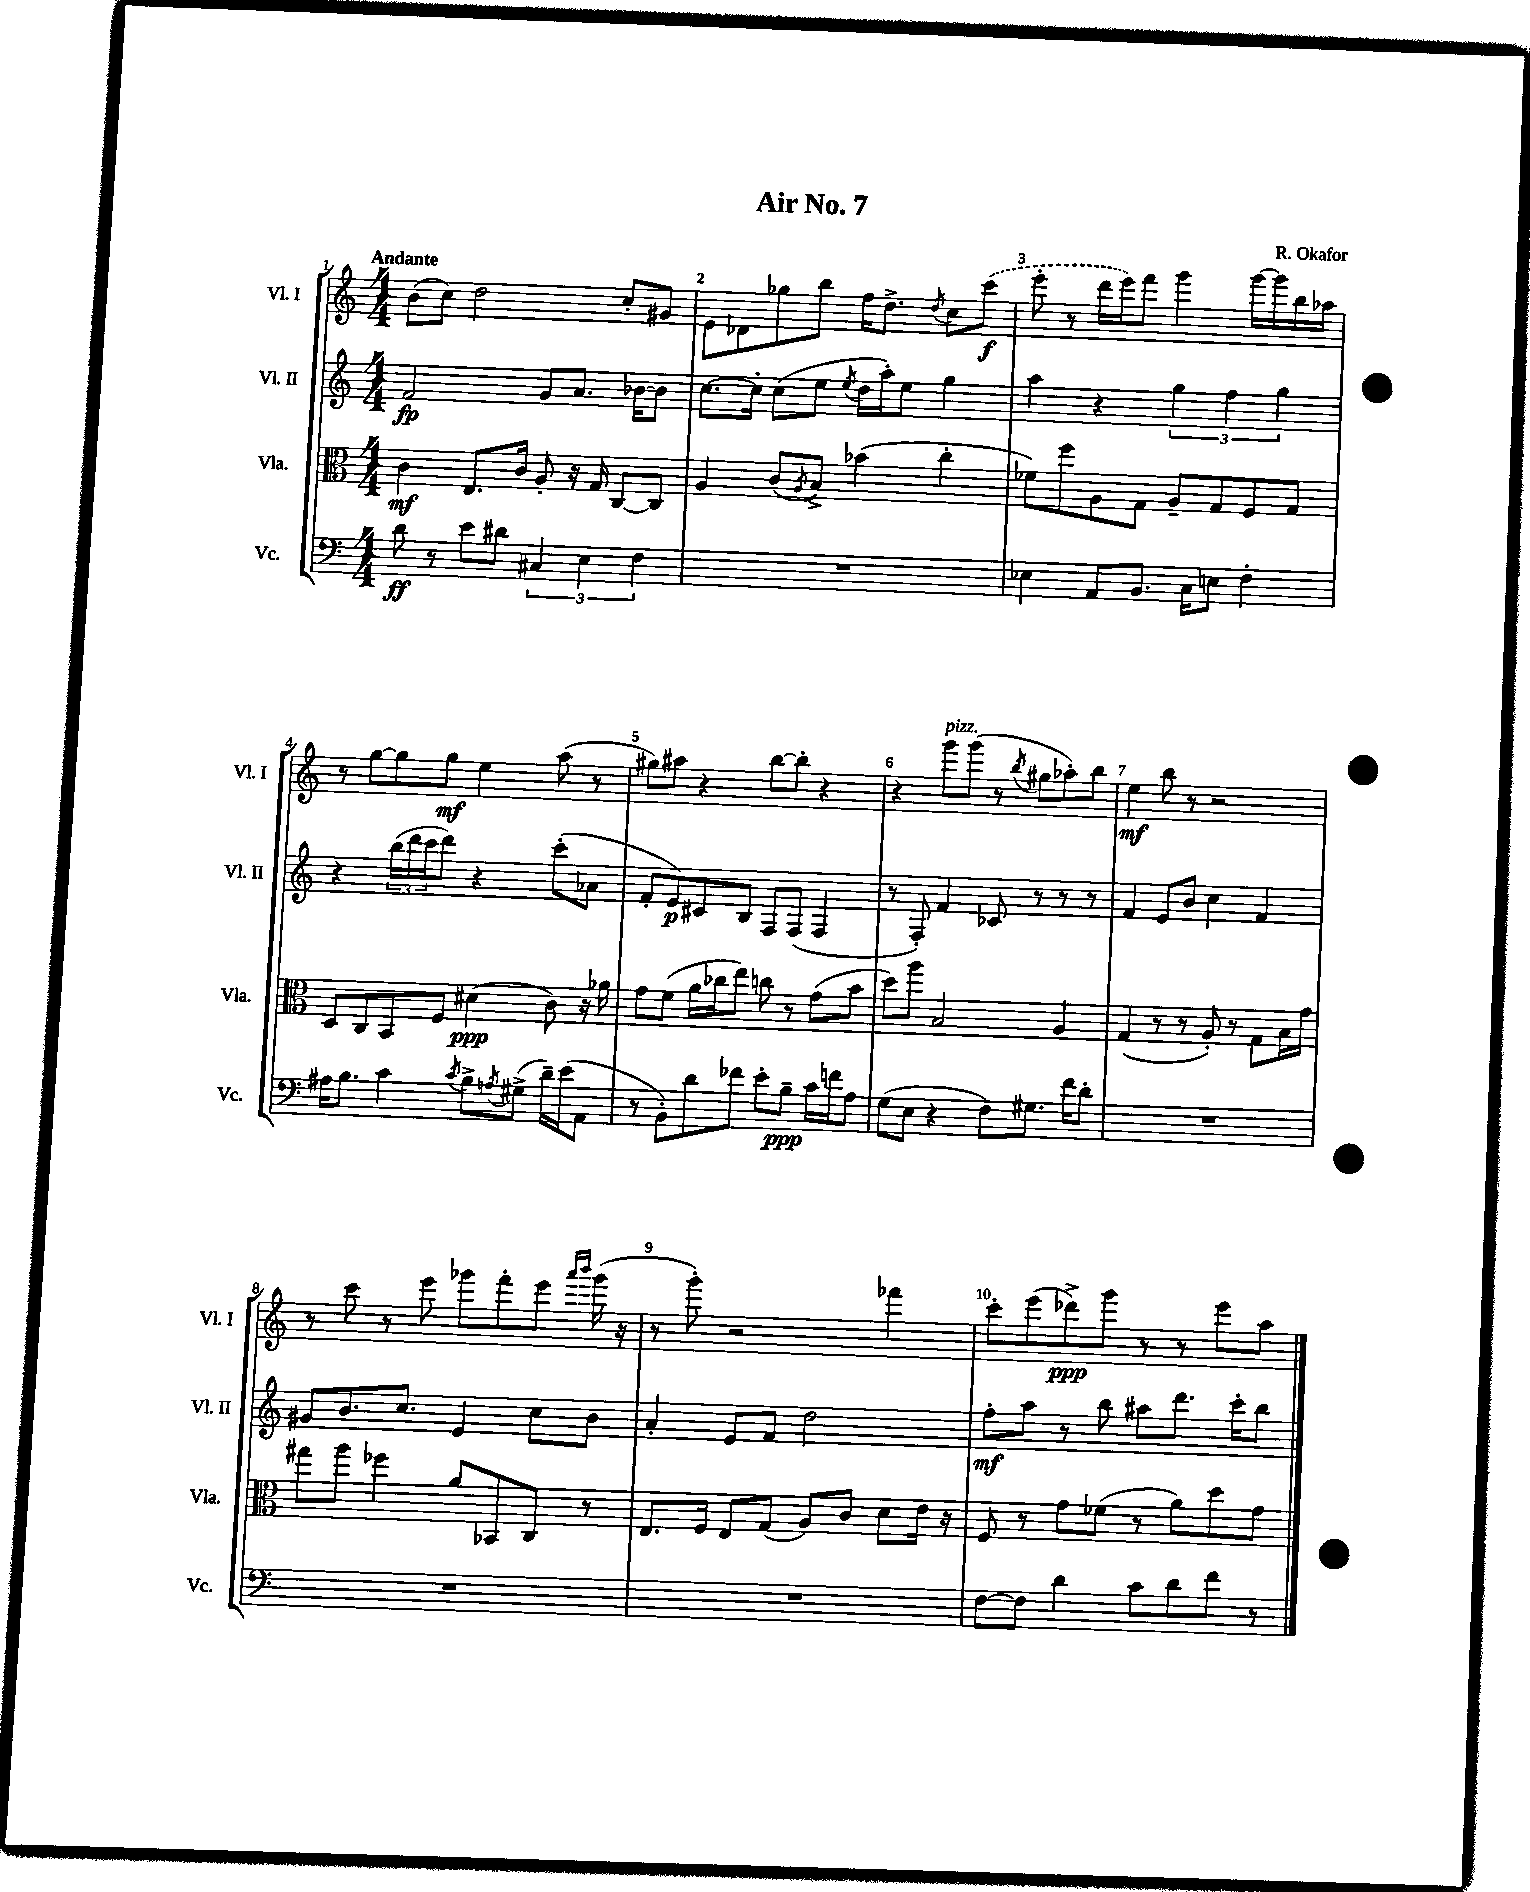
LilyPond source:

\header { title = "Air No. 7" composer = "R. Okafor" }
<<
\new StaffGroup <<
\new Staff = "s0" \with { instrumentName = "Vl. I" shortInstrumentName = "Vl. I" } {
    \clef treble \key c \major \numericTimeSignature \time 4/4 \tempo "Andante"
    b'8( c''8) d''2 c''8-. gis'8 |
    e'8 des'8 ges''8 b''8 f''16 d''8.-> \acciaccatura { d''8 } c''8 \once \slurDashed c'''8\f( |
    e'''8-. r8 d'''16 e'''16) f'''8 g'''4 g'''16~ g'''16 b''16 aes''16 |
    r8 g''8~ g''8 g''8\mf e''4 a''8( r8 |
    gis''8) ais''8 r4 b''8~ b''8-. r4 |
    r4 g'''8^\markup { \italic "pizz." } g'''8( r8 \acciaccatura { b''8 } gis''8 aes''8-.) b''8 |
    e''4\mf b''8 r8 r2 |
    r8 c'''8 r8 e'''8 ges'''8 f'''8-. e'''8 \grace { a'''16 b'''16 } ges'''16( r16 |
    r8 g'''8-.) r2 fes'''4 |
    c'''8-. e'''8( des'''8->\ppp) g'''8 r8 r8 e'''8 a''8 \bar "|." |
}
\new Staff = "s1" \with { instrumentName = "Vl. II" shortInstrumentName = "Vl. II" } {
    \clef treble \key c \major \numericTimeSignature \time 4/4
    f'2\fp g'8 a'8. bes'16~ bes'8 |
    c''8.~ c''16-. c''8( e''8 \acciaccatura { e''8 } d''16 a''16-.) e''8 g''4 |
    a''4 r4 \tuplet 3/2 { g''4 f''4 g''4 } |
    r4 \tuplet 3/2 { b''16( d'''16 c'''16 } d'''8) r4 c'''8-.( aes'8 |
    f'8-. e'8\p) cis'8 b8 f8 f8( f4 |
    r8 f8-.) f'4 ces'8 r8 r8 r8 |
    f'4 e'8 b'8 c''4 f'4 |
    gis'8 b'8. c''8. e'4 c''8 b'8 |
    a'4-. e'8 f'8 d''2 |
    f''8-.\mf a''8 r8 b''8 ais''8 d'''8. c'''16-. b''8 \bar "|." |
}
\new Staff = "s2" \with { instrumentName = "Vla." shortInstrumentName = "Vla." } {
    \clef alto \key c \major \numericTimeSignature \time 4/4
    c'4\mf e8. c'16 a8-. r16 g16 c8~ c8 |
    a4 c'8( \acciaccatura { a8 } b8->) bes'4( c''4-. |
    fes'8) f''8 a8 g8 a8-- g8 f8 g8 |
    d8 c8 b,8 f8 dis'4\ppp( c'8) r16 aes'16 |
    g'8 f'8( a'16 ces''16 e''8) c''8 r8 g'8( b'8 |
    d''8) a''8 b2 a4 |
    g4( r8 r8 a8-.) r8 g8 b16 g'16 |
    gis''8 a''8 fes''4 a'8 bes,8 c8 r8 |
    e8. f16 e8 g8( a8) c'8 d'8 e'16 r16 |
    f8 r8 g'8 fes'8( r8 a'8) d''8 g'8 \bar "|." |
}
\new Staff = "s3" \with { instrumentName = "Vc." shortInstrumentName = "Vc." } {
    \clef bass \key c \major \numericTimeSignature \time 4/4
    d'8\ff r8 e'8 dis'8 \tuplet 3/2 { cis4 e4 f4 } |
    R1 |
    ees4 a,8 b,8. c16 e8 f4-. |
    ais16 b8. c'4 \acciaccatura { c'8 } b8-> \acciaccatura { a8 } gis8->( d'16--) e'16( a,8 |
    r8 b,8-.) d'8 fes'8 e'8-. b8--\ppp c'16 f'16 a8 |
    g8( e8 r4 f8) gis8. f'16 d'8-. |
    R1 |
    R1 |
    R1 |
    f8~ f8 d'4 c'8 d'8 f'8 r8 \bar "|." |
}
>>
>>
\layout { \context { \Score \override BarNumber.break-visibility = ##(#f #t #t) barNumberVisibility = #all-bar-numbers-visible } }
